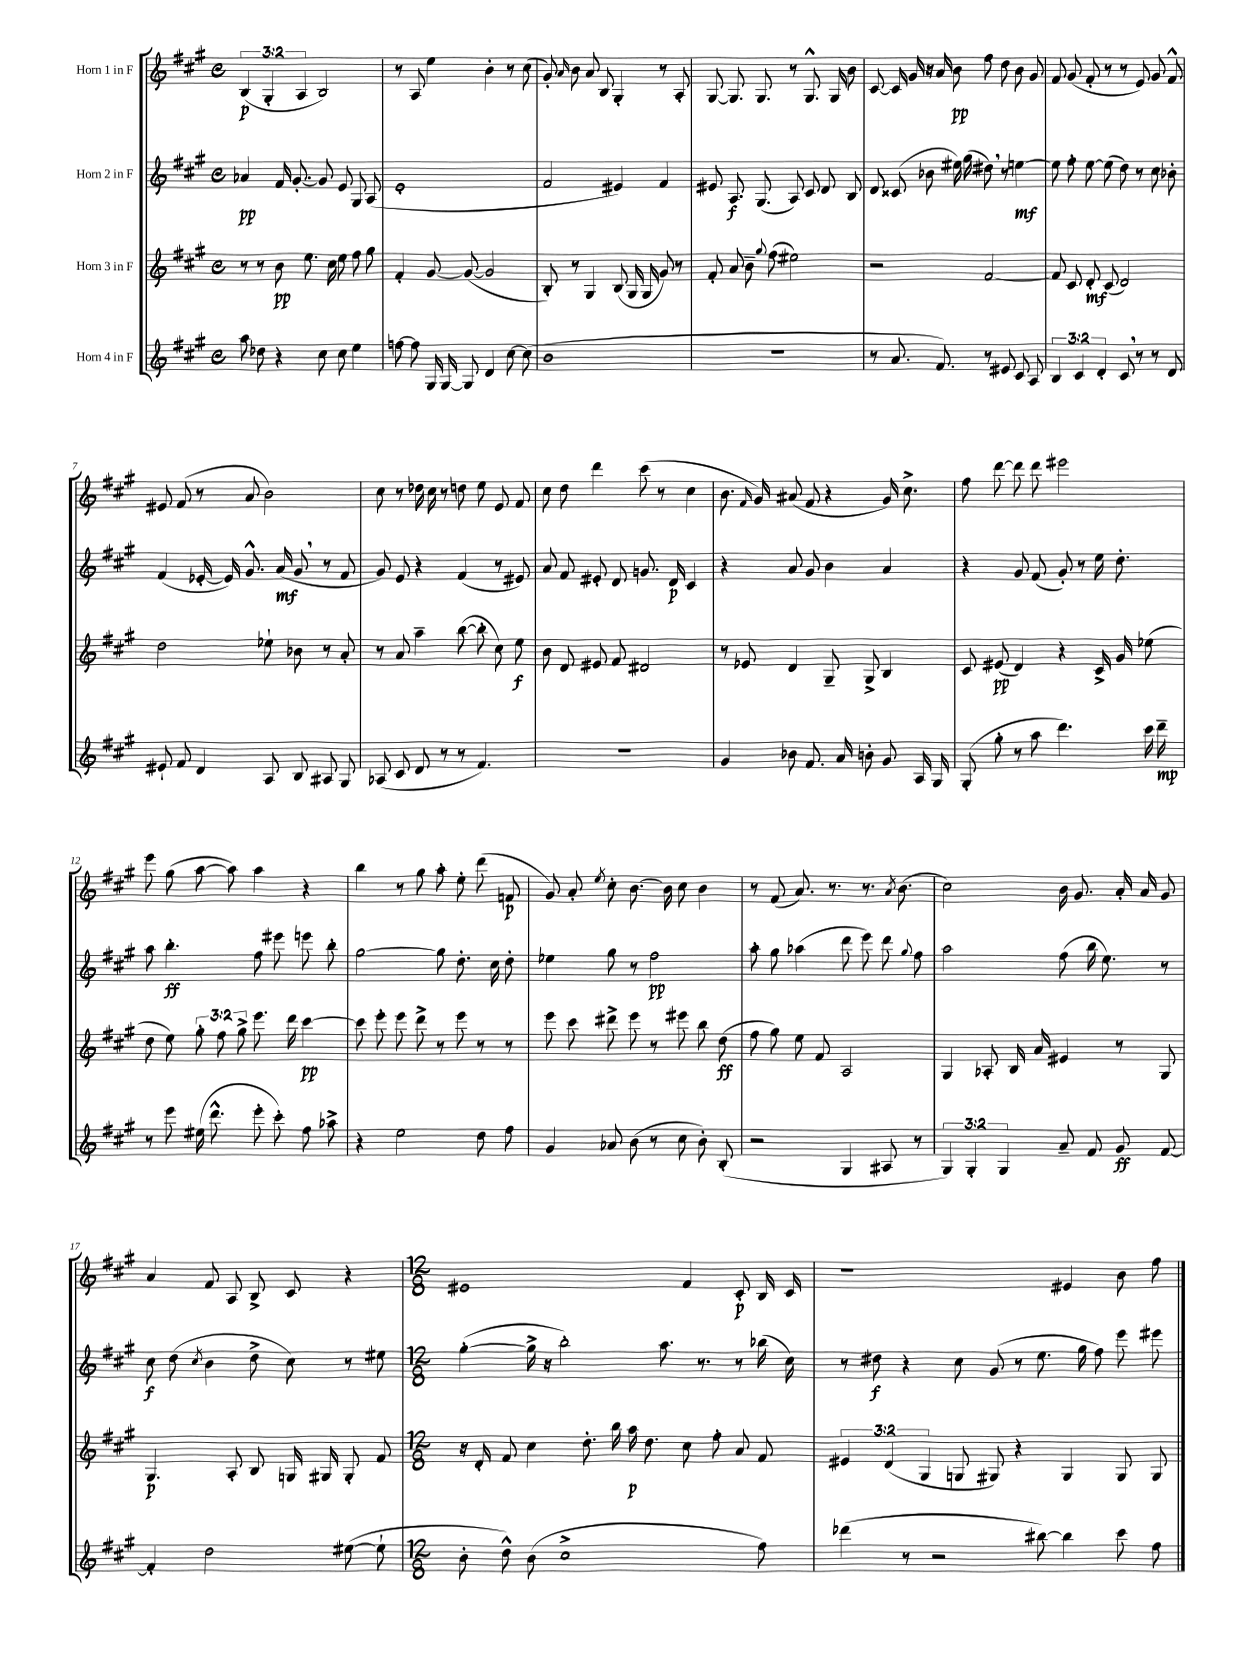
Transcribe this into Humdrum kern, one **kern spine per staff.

**kern	**kern	**kern	**kern
*staff4	*staff3	*staff2	*staff1
*clefG2	*clefG2	*clefG2	*clefG2
*k[f#c#g#]	*k[f#c#g#]	*k[f#c#g#]	*k[f#c#g#]
*M4/4	*M4/4	*M4/4	*M4/4
*met(c)	*met(c)	*met(c)	*met(c)
8aa\	8r	4a-/	(6B/
8dd-\	8r	.	.
.	.	.	6G#'/
4r	8b\	16f#/	.
.	.	[8.g#'/	.
.	.	.	6A/
.	8.ee\	.	.
8cc#\	.	8g#/]	2B/)
.	16cc#\	.	.
8cc#\	8ee\	8e/	.
4ee\	8ff#\	8G#/	.
.	8gg#\	(8A/	.
=	=	=	=
[8ff\	4f#'/	1e'	8r
8ff\]	.	.	8A/
16G#/	[8g#/	.	4ee\
[16G#/	.	.	.
8G#/]	(8g#/_	.	.
4d/	2g#/]	.	4b'\
[8cc#\	.	.	8r
(8cc#\]	.	.	(8cc#\
=	=	=	=
1b	8B'/)	2f#/	8g#'/)
.	.	.	16qqa/
.	8r	.	8b\
.	4G#/	.	8a/
.	.	.	8B/
.	(8B/	4e#/)	4G#'/
.	16G#/	.	.
.	16G#/	.	.
.	8g#/)	4f#/	8r
.	8r	.	8A'/
=	=	=	=
1r	8f#'/	8e#/	[8G#/
.	8a/	8.A/	8.G#/]
.	8b~\	.	.
.	.	(8.G#/	8.G#/
.	8qqgg#/	.	.
.	(8ff#\	.	.
.	2ee#\)	8A/)	8r
.	.	8c#/	8.G#^^/
.	.	8d/	.
.	.	.	16G#/
.	.	8B/	8b\
=	=	=	=
8r	2r	8d/	[8c#/
8.a/	.	(8c##/	16c#/]
.	.	.	16g#/
.	.	8b-\	16r
8.f#/)	.	.	16a/
.	.	16ee#\)	8b\
.	.	(16gg#\	.
8r	[2f#/	8dd#\)	8ff#\
8e#/	.	8r	8dd\
8c#/	.	[4ee\	8b\
8A/	.	.	8g#/
=	=	=	=
6B/	8f#/]	8ee\]	8f#/
.	8c#/	8ff#'\	(8g#/
6c#/	.	.	.
.	8d'/	[8ee\	8f#'/
6d'/	.	.	.
.	(8c#/	(8ee\]	8r
8c#/	2d/)	8dd\)	8r
8r	.	8r	8e/)
8r	.	8cc#\	8g#/
8d/	.	8b-'\	8f#^^/
=	=	=	=
8e#`/	2dd\	(4f#/	8e#/
8f#/	.	.	(8f#/
4d/	.	[16e-'/	8r
.	.	16e-/])	.
.	.	8.g#^^/	8a/
8A/	8ee-`\	.	2b\)
.	.	(16a/	.
8B/	8b-\	8g#/	.
8A#/	8r	8r	.
8G#/	8a'/	8f#/	.
=	=	=	=
(8A-/	8r	8g#/)	8cc#\
8c#/	8a/	8e/	8r
8d/	4aa~\	4r	16dd-\
.	.	.	16cc#\
8r	.	.	8r
8r	([8bb\	(4f#/	8dd\
4.f#/)	8bb'\]	.	8ee\
.	8cc#\)	8r	8e/
.	8ee\	8e#/)	8f#/
=	=	=	=
1r	8b\	8a/	8cc#\
.	8d/	8f#/	8dd\
.	8e#/	8e#'/	4ddd\
.	8f#/	8d/	.
.	2d#/	8.g/	(8ccc#\
.	.	.	8r
.	.	16d/	.
.	.	4c#/	4cc#\
=	=	=	=
4g#/	8r	4r	8.b\
.	8e-/	.	.
.	.	.	16qqf#/
.	.	.	16g#/)
8b-\	4d/	8a/	(8a#/
8.f#/	.	8g#/	8f#/
.	8G#~/	4b\	4r
16a/	.	.	.
8b'\	8G#^/	.	.
8g#/	4B/	4a/	16g#/)
.	.	.	8.cc#^\
16A/	.	.	.
16G#/	.	.	.
=	=	=	=
(8G#'/	8c#/	4r	8ff#\
8gg#'\	(8e#/	.	[8ddd\
8r	4d/)	8g#/	8ddd\]
8aa\	.	(8f#/	8ddd\
4.ddd\)	4r	8g#'/)	2eee#\
.	.	8r	.
.	16c#^/	16ee\	.
.	16g#/	8.dd'\	.
16ccc#\	(8ee-\	.	.
16ddd~\	.	.	.
=	=	=	=
8r	8dd\	8aa\	8eee\
8eee\	8ee\)	4.bb'\	(8gg#\
(16ee#\	12gg#'\	.	[8aa\
8.ddd^^\	.	.	.
.	12ff#\	.	.
.	.	.	8aa\])
.	12gg#^\	.	.
8eee'\	8.eee\	8ff#\	4aa\
8ccc#'\)	.	8eee#\	.
.	16ddd\	.	.
8ff#\	[4ccc#\	8eee\	4r
8aa-^\	.	8bb'\	.
=	=	=	=
4r	8ccc#\]	[2gg#\	4bb\
.	8eee'\	.	.
2ee\	8eee\	.	8r
.	8ddd^\	.	8gg#\
.	8r	8gg#\]	8aa'\
.	8eee\	8.dd'\	8ee'\
8dd\	8r	.	(8ddd\
.	.	16cc#\	.
8ff#\	8r	8dd'\	8f/
=	=	=	=
4g#/	8eee\	4ee-\	8g#/)
.	8ccc#\	.	8a'/
.	.	.	8qee/
8a-/	8ddd#^\	8gg#\	8cc#'\
(8b\	8eee\	8r	[8.b\
8r	8r	2ff#\	.
.	.	.	16b\]
8cc#\	8eee#\	.	8cc#\
8b'\)	8bb\	.	4b\
(8B'/	(8dd\	.	.
=	=	=	=
2r	8ff#\	8aa'\	8r
.	8gg#\)	8gg#\	(8f#/
.	8ee\	(4aa-\	8.a/)
.	8f#/	.	.
.	.	.	8.r
4G#/	2A/	8ddd\	.
.	.	8eee\)	8.r
8A#/	.	8ddd\	.
.	.	.	8qa/
.	.	.	(8.b\
.	.	8qqgg#/	.
8r	.	8ff#\	.
=	=	=	=
6G#/)	4G#/	2aa\	2cc#\)
6G#'/	.	.	.
.	8A-'/	.	.
6G#/	.	.	.
.	16B/	.	.
.	16a/	.	.
8a~/	4e#/	(8ff#\	16b\
.	.	.	8.g#/
8f#/	.	16bb\	.
.	.	8.ee\)	.
8g#/	8r	.	16a'/
.	.	.	16a/
[8f#/	8G#/	8r	8g#/
=	=	=	=
4f#'/]	4.G#/	8cc#\	4a/
.	.	(8dd\	.
.	.	8qcc#/	.
2dd\	.	4b\	8f#/
.	8A'/	.	8A/
.	8B/	8dd^\	8B^/
.	16G/	8cc#\)	8c#/
.	16G#/	.	.
([8ee#\	8G#'/	8r	4r
8ee#`\]	8f#/	8ee#\	.
=	=	=	=
*M12/8	*M12/8	*M12/8	*M12/8
8b'\	16r	([4gg#'\	1e#
.	16d'/	.	.
8dd^^\)	8f#/	.	.
(8b\	4cc#\	16gg#^\]	.
.	.	16r	.
1cc#^	.	2bb'\)	.
.	8.dd'\	.	.
.	16bb\	.	.
.	16aa\	.	.
.	8.dd\	.	.
.	.	8.aa\	.
.	8cc#\	.	4f#/
.	.	8.r	.
.	8ff#'\	.	.
.	8a/	8r	8c#'/
8ff#\)	8f#/	(16bb-\	16B/
.	.	16cc#\)	16c#/
=	=	=	=
(4ddd-\	6e#/	8r	1r
.	.	8dd#\	.
.	(6d/	.	.
8r	.	4r	.
.	6G#/	.	.
2r	.	.	.
.	8G/	8cc#\	.
.	8G#/)	(8g#/	.
.	4r	8r	.
[8bb#\)	.	8.ee\	.
4bb#\]	4G#/	.	4e#/
.	.	16gg#\	.
.	.	8ff#\)	.
8ccc#\	8G#/	8eee\	8b\
8ff#\	8G#/	8eee#\	8ff#\
==	==	==	==
*-	*-	*-	*-
